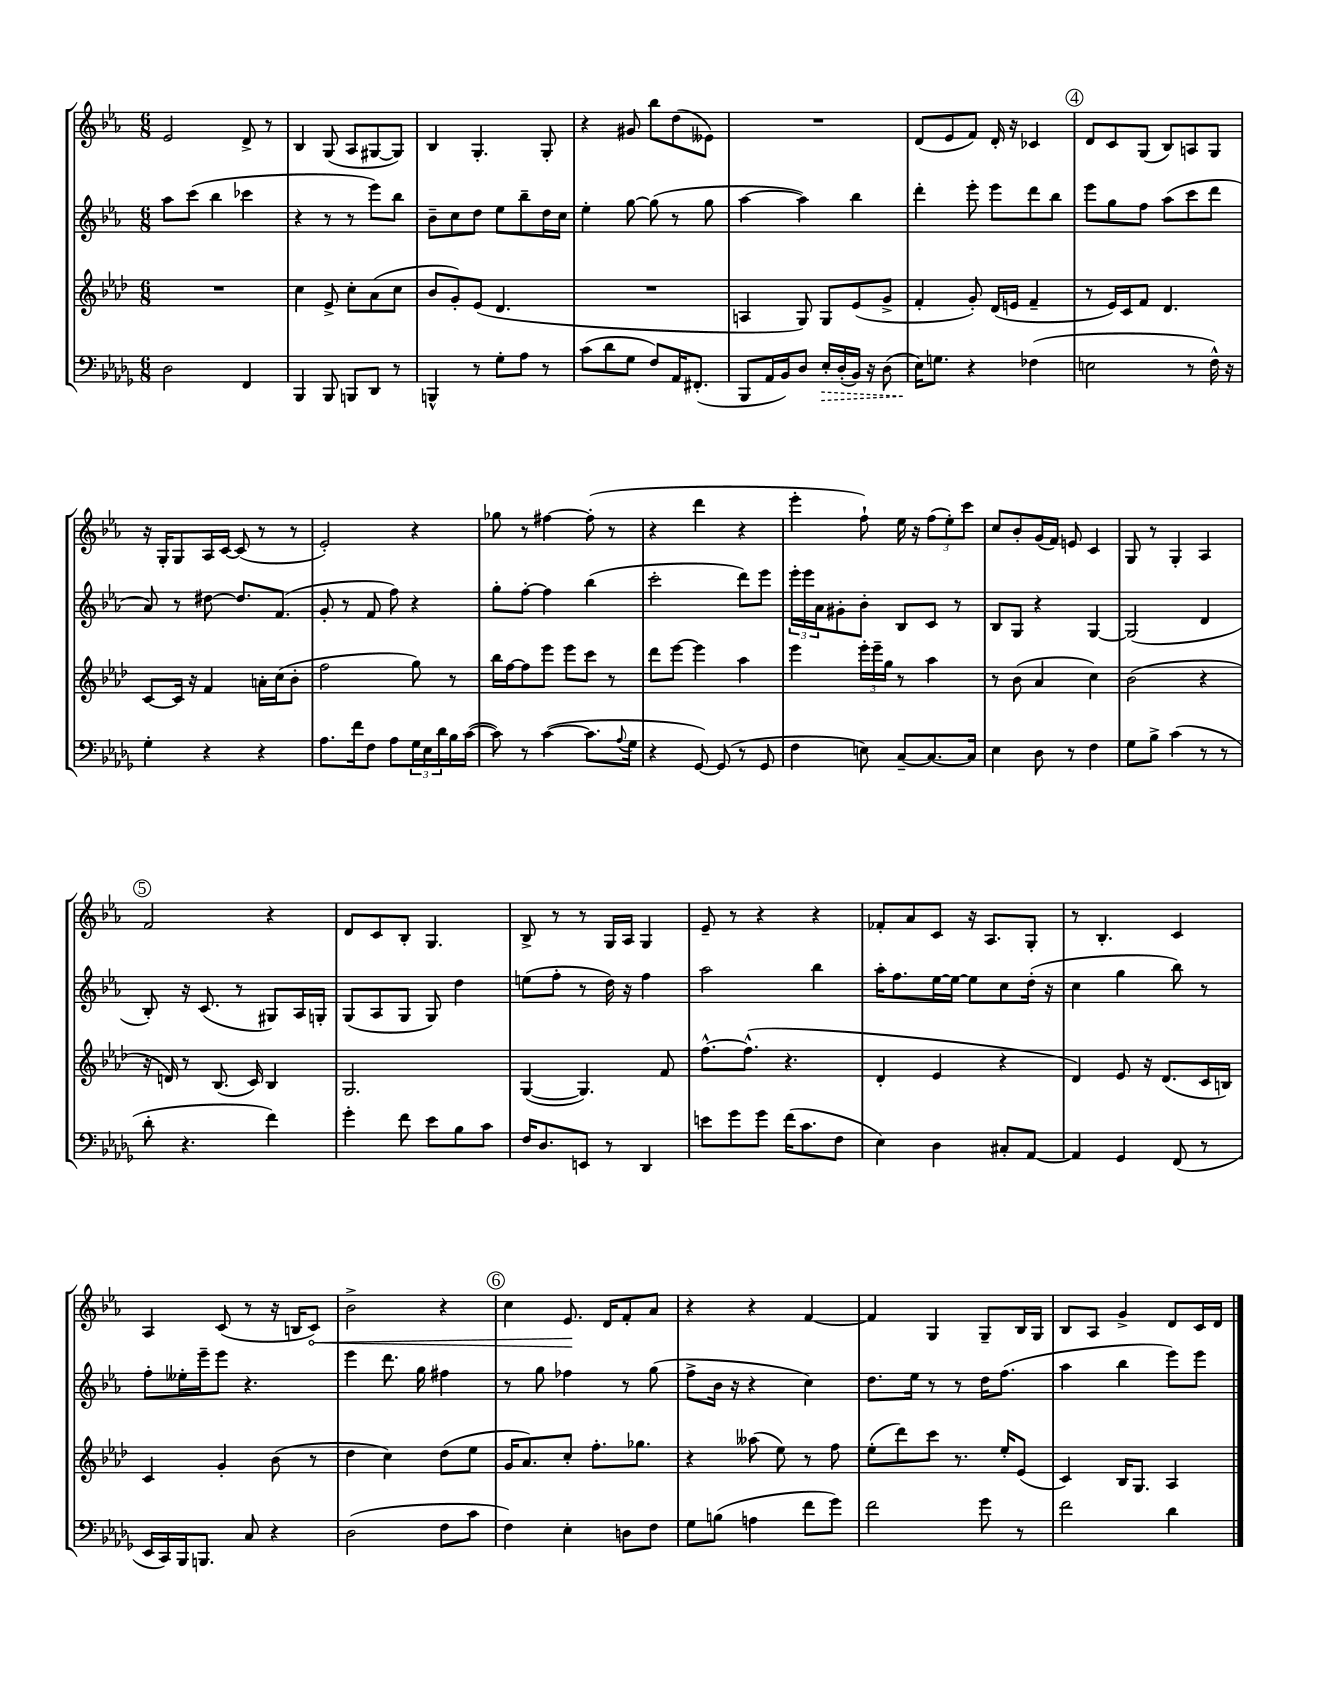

**kern	**kern	**kern	**kern
*staff4	*staff3	*staff2	*staff1
*clefF4	*clefG2	*clefG2	*clefG2
*k[b-e-a-d-g-]	*k[b-e-a-d-]	*k[b-e-a-]	*k[b-e-a-]
*M6/8	*M6/8	*M6/8	*M6/8
2D-	2.r	8aa-	2e-
.	.	(8ccc	.
.	.	4bb-	.
4FF	.	4ccc-	8d^
.	.	.	8r
=	=	=	=
4BBB-	4cc	4r	4B-
8BBB-	8e-^	8r	(8G
8BBB	8cc'	8r	8A-
8DD-	(8a-	8eee-)	[8G#
8r	8cc	8bb-	8G#])
=	=	=	=
4BBB^^	8b-	8b-~	4B-
.	8g')	8cc	.
8r	(8e-	8dd	4.G'
8G-'	4.d-	8ee-	.
8A-	.	8bb-~	.
8r	.	16dd	8G'
.	.	16cc	.
=	=	=	=
(8c	2.r	4ee-'	4r
8d-	.	.	.
8G-	.	[8gg	8g#
8F)	.	(8gg]	8bb-
16AA-	.	8r	(8dd
(8.FF#'	.	.	.
.	.	8gg	8e--)
=	=	=	=
8BBB-	4A	[4aa-	2.r
16AA-	.	.	.
16BB-)	.	.	.
8D-	8G)	4aa-])	.
16E-'	8G	.	.
(16D-'	.	.	.
16BB-)	(8e-	4bb-	.
16r	.	.	.
(8D-	8g^	.	.
=	=	=	=
16E-)	4f'	4ddd'	(8d
8.G	.	.	.
.	.	.	8e-
4r	8g')	8eee-'	8f)
.	(16d-	8eee-	16d'
.	16e	.	16r
(4F-	4f~	8ddd	4c-
.	.	8bb-	.
=	=	=	=
2E	8r	8eee-	8d
.	16e-)	8gg	8c
.	16c	.	.
.	8f	8ff	(8G
.	4.d-	(8aa-	8B-)
8r	.	8ccc	8A
16F^^)	.	8ddd	8G
16r	.	.	.
=	=	=	=
4G-'	[8c	8a-)	16r
.	.	.	16G'
.	16c]	8r	8G
.	16r	.	.
4r	4f	[8dd#	16A-
.	.	.	[16c
.	.	8.dd#]	(8c]
4r	16a'	.	8r
.	(16cc	(8.f	.
.	8b-'	.	8r
=	=	=	=
8.A-	2ff	8g'	2e-')
.	.	8r	.
16f	.	.	.
8F	.	8f	.
8A-	.	8ff)	.
24G-	8gg)	4r	4r
24E-	.	.	.
24d-	.	.	.
16B-	8r	.	.
([16c	.	.	.
=	=	=	=
8c])	16bb-	8gg'	8gg-
.	[16ff	.	.
8r	8ff]	[8ff'	8r
([4c	8eee-	4ff]	[4ff#
.	8eee-	.	.
8.c]	8ccc	(4bb-	(8ff#']
.	8r	.	8r
8qqA-	.	.	.
16G-	.	.	.
=	=	=	=
4r	8ddd-	2ccc'	4r
.	[8eee-	.	.
[8GG-)	4eee-]	.	4ddd
(8GG-]	.	.	.
8r	4aa-	8ddd)	4r
8GG-	.	8eee-	.
=	=	=	=
4F	4eee-	24eee-'	4eee-'
.	.	24eee-	.
.	.	24a-	.
.	.	8g#'	.
8E)	24eee-'	8b-'	8ff`)
.	24eee-~	.	.
.	24gg	.	.
[8C~	8r	8B-	16ee-
.	.	.	16r
8.C_	4aa-	8c	(12ff
.	.	.	12ee-')
.	.	8r	.
.	.	.	12ccc
16C]	.	.	.
=	=	=	=
4E-	8r	8B-	8cc
.	(8b-	8G	8b-'
8D-	4a-	4r	(16g
.	.	.	16f)
8r	.	.	8e
4F	4cc)	[4G	4c
=	=	=	=
8G-	(2b-	(2G]	8G
8B-^	.	.	8r
(4c	.	.	4G'
8r	4r	4d	4A-
8r	.	.	.
=	=	=	=
8d-'	16r	8B-')	2f
.	16d)	.	.
4.r	8r	16r	.
.	.	(8.c	.
.	(8.B-	.	.
.	.	8r	.
.	16c)	.	.
4f)	4B-	8G#)	4r
.	.	16A-	.
.	.	16G'	.
=	=	=	=
4g-'	2.G	(8G	8d
.	.	8A-	8c
8f	.	8G	8B-'
8e-	.	8G)	4.G
8B-	.	4dd	.
8c	.	.	.
=	=	=	=
16F	([4G	(8ee	8B-^
8.D-	.	.	.
.	.	8ff'	8r
8EE	4.G])	8r	8r
8r	.	16dd)	16G
.	.	16r	16A-
4DD-	.	4ff	4G
.	8f	.	.
=	=	=	=
8e	[8.ff^^	2aa-	8e-~
8g-	.	.	8r
.	(8.ff^^]	.	.
8g-	.	.	4r
(16f	4.r	.	.
8.c	.	.	.
.	.	4bb-	4r
8F	.	.	.
=	=	=	=
4E-)	4d-'	16aa-'	8f-'
.	.	8.ff	.
.	.	.	8a-
4D-	4e-	[16ee-	8c
.	.	16ee-_	.
.	.	8ee-]	16r
.	.	.	8.A-
8C#'	4r	8cc	.
[8AA-	.	(16dd'	8G'
.	.	16r	.
=	=	=	=
4AA-]	4d-)	4cc	8r
.	.	.	4.B-'
4GG-	8e-	4gg	.
.	16r	.	.
.	(8.d-	.	.
(8FF	.	8bb-)	4c
8r	16c	8r	.
.	16B)	.	.
=	=	=	=
16EE-	4c	8ff'	4A-
16CC)	.	.	.
16BBB-	.	16ee--'	.
8.BBB	.	16eee-~	.
.	4g'	8eee-	(8c
8C	.	4.r	8r
4r	(8b-	.	16r
.	.	.	16B
.	8r	.	8c)
=	=	=	=
(2D-	4dd-	4eee-	2b-^
.	4cc)	8.ddd	.
.	.	16gg	.
8F	(8dd-	4ff#	4r
8c	8ee-	.	.
=	=	=	=
4F)	16g	8r	4cc
.	8.a-)	.	.
.	.	8gg	.
4E-'	8cc'	4ff-	8.e-
.	8.ff'	.	.
.	.	.	16d
8D	.	8r	8f'
.	8.gg-	.	.
8F	.	(8gg	8a-
=	=	=	=
8G-	4r	8ff^	4r
(8B	.	16b-	.
.	.	16r	.
4A	(8aa--	4r	4r
.	8ee-)	.	.
8f	8r	4cc)	[4f
8g-)	8ff	.	.
=	=	=	=
2f	(8ee-'	8.dd	4f]
.	8ddd-)	.	.
.	.	16ee-	.
.	8ccc	8r	4G
.	8.r	8r	.
8g-	.	16dd	8G~
.	16ee-'	(8.ff	.
8r	(8e-	.	16B-
.	.	.	16G
=	=	=	=
2f	4c)	4aa-	8B-
.	.	.	8A-
.	16B-	4bb-	4g^
.	8.G	.	.
4d-	4A-	8eee-)	8d
.	.	8eee-	16c
.	.	.	16d
==	==	==	==
*-	*-	*-	*-
